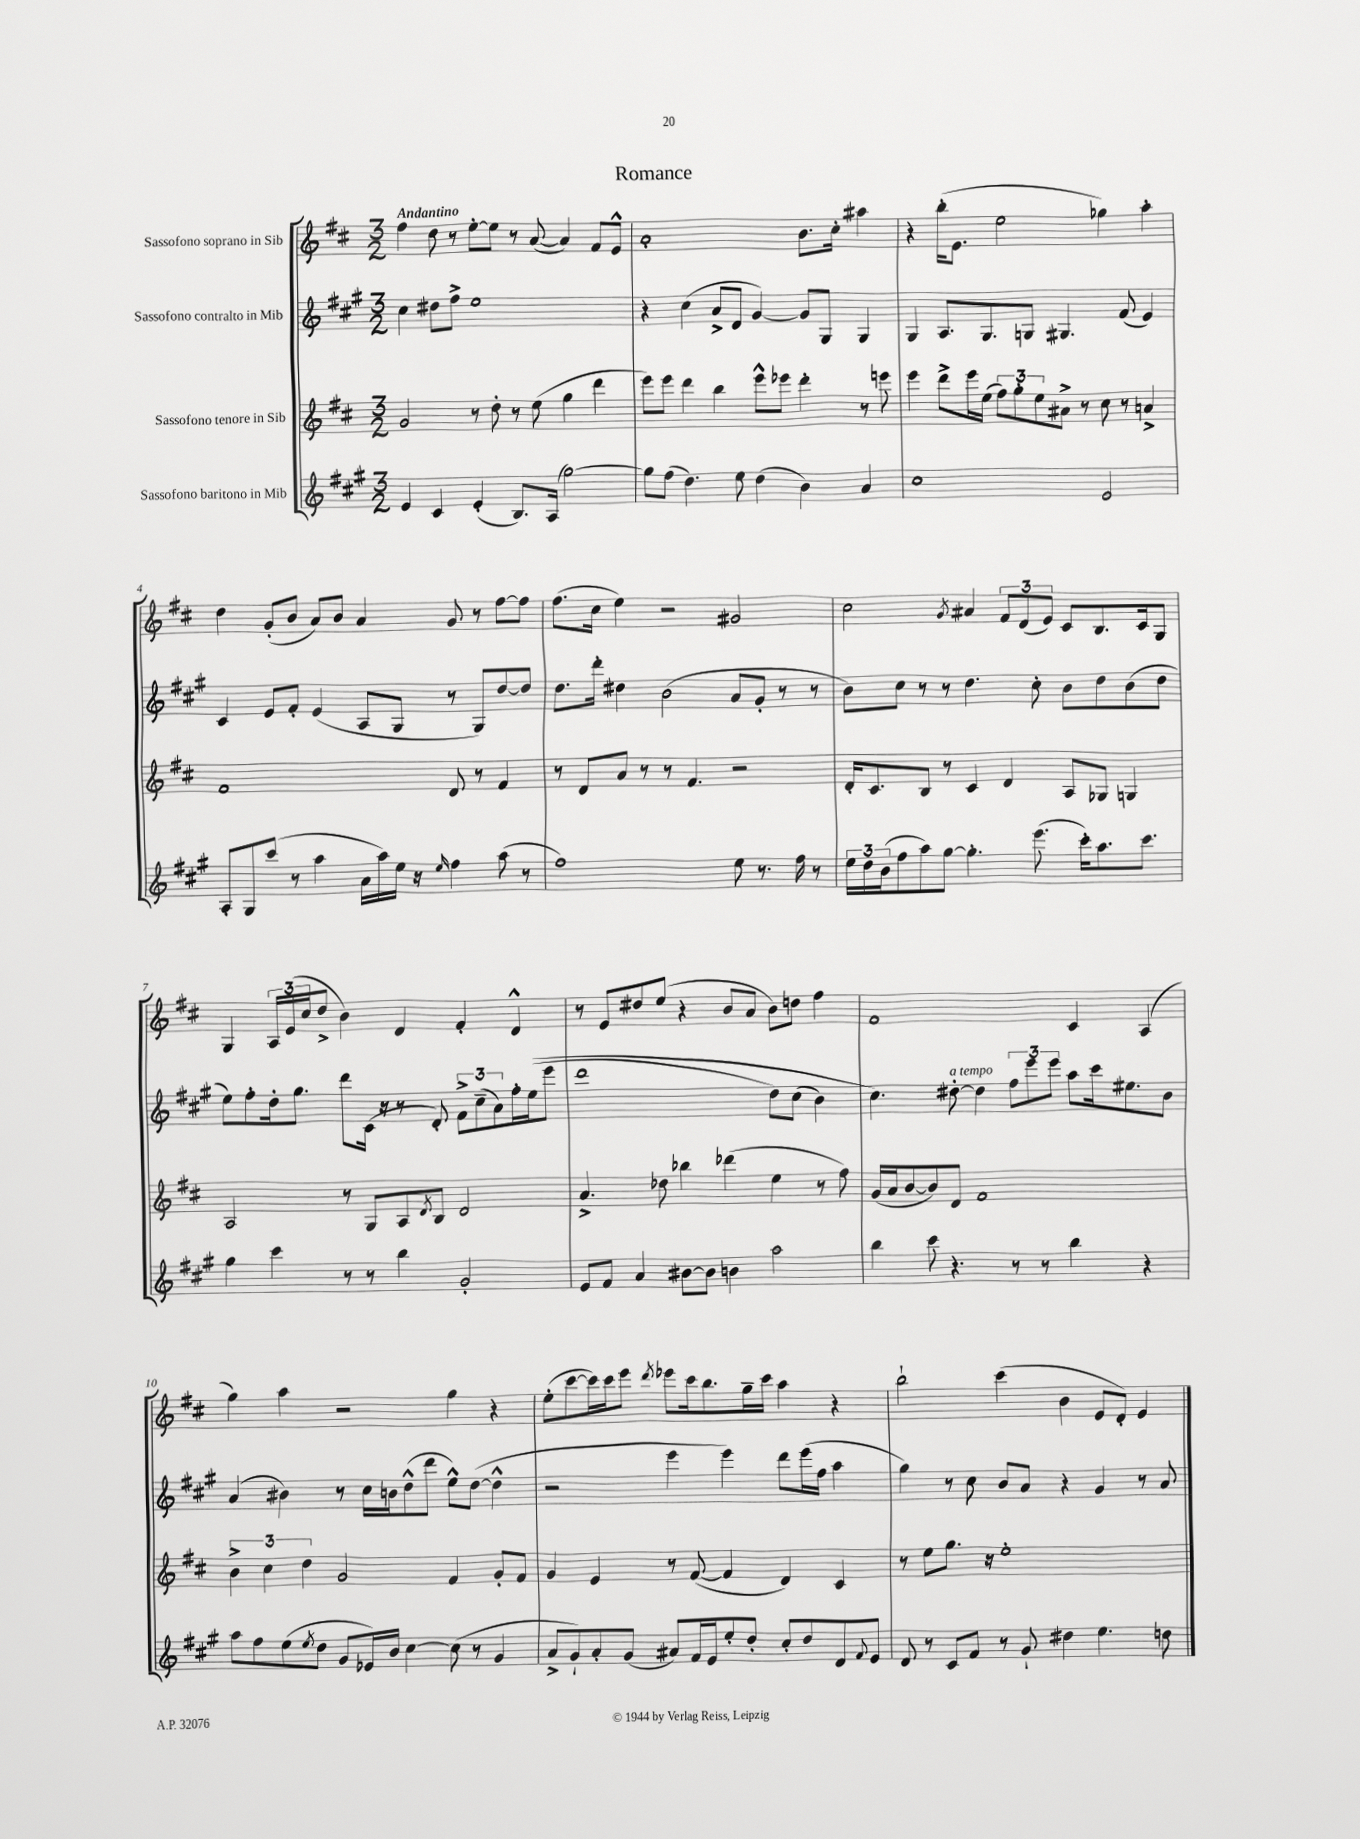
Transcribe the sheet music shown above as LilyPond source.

\header { title = "Romance" }
<<
\new StaffGroup <<
\new Staff = "s0" \with { instrumentName = "Sassofono soprano in Sib" } {
    \clef treble \key d \major \numericTimeSignature \time 3/2 \tempo "Andantino"
    fis''4 d''8 r8 e''8~-. e''8 r8 a'8~( a'4) fis'8 e'8-^ |
    a'1-. b'8. cis''16-. ais''4 |
    r4 b''16-.( e'8. e''2 ges''4) a''4-. |
    d''4 g'8-.( b'8 a'8) b'8 a'4 g'8 r8 fis''8~ fis''8 |
    fis''8.( cis''16 e''4) r2 gis'2 |
    cis''2 \acciaccatura { g'8 } ais'4 \tuplet 3/2 { fis'8 d'8( e'8) } cis'8 b8. cis'16 g8 |
    g4 \tuplet 3/2 { a16 e'16( cis''16 } d''8-> b'4) d'4 fis'4-. d'4-^ |
    r8 e'8 dis''8 e''8( r4 b'8 a'8 b'8) d''8 fis''4 |
    fis'1 cis'4 a4( |
    g''4) a''4 r2 g''4 r4 |
    e''8-.( cis'''8~ cis'''16) cis'''16 e'''8 \acciaccatura { d'''8 } ees'''8 cis'''16 b''8. g''16-- cis'''16 a''4 r4 |
    b''2-! cis'''4( b'4 e'8 d'8-.) e'4 \bar "|." |
}
\new Staff = "s1" \with { instrumentName = "Sassofono contralto in Mib" } {
    \clef treble \key a \major \numericTimeSignature \time 3/2
    cis''4 dis''8 fis''8-> e''1 |
    r4 cis''4( a'8-> d'8 gis'4~) gis'8 gis8 gis4 |
    gis4 a8. gis8. g8 gis4. fis'8( e'4) |
    cis'4 e'8 fis'8-. e'4( a8 gis8 r8 gis8) d''8~ d''8 |
    d''8. d'''16-. dis''4 b'2( a'8 gis'8-. r8 r8 |
    b'8) cis''8 r8 r8 d''4. cis''8-. b'8 d''8 b'8( d''8 |
    e''8) fis''8-. d''16-. gis''8. d'''8 cis'16( r16 r8 d'8-.) \tuplet 3/2 { fis'8-> cis''8--( a'8) } fis''16-. e''16(\( e'''8 |
    d'''1 d''8) cis''8( b'4) |
    cis''4.\) dis''8~-.^\markup { \italic "a tempo" } dis''4 \tuplet 3/2 { fis''8 e'''8 e'''8 } a''8 cis'''16 eis''8. b'8 |
    a'4( bis'4) r8 cis''16 b'16 d''8-^( d'''8 e''8-^) d''8~( d''4-^ |
    r2 e'''4 e'''4) d'''8 e'''16( fis''16 a''4 |
    gis''4) r8 cis''8 b'8 a'8 r4 gis'4 r8 a'8 \bar "|." |
}
\new Staff = "s2" \with { instrumentName = "Sassofono tenore in Sib" } {
    \clef treble \key d \major \numericTimeSignature \time 3/2
    g'2 r8 d''8-. r8 e''8( g''4 d'''4 |
    e'''8) e'''8 d'''4 b''4 e'''8-^ ees'''8 d'''4-. r8 e'''8 |
    e'''4 d'''8-> e'''16 e''16( \tuplet 3/2 { fis''8) g''8-. e''8 } ais'8-> r8 cis''8 r8 a'4-> |
    fis'1 d'8 r8 fis'4 |
    r8 d'8 a'8 r8 r8 fis'4. r2 |
    d'16-. cis'8. b8 r8 cis'4 d'4 a8 ges8 g4 |
    a2 r8 g8 a8 \acciaccatura { d'8 } b8 d'2 |
    a'4.-> des''8 bes''4 des'''4( e''4 r8 fis''8) |
    g'16( a'16 b'8~ b'8) d'8 fis'1 |
    \tuplet 3/2 { b'4-> cis''4 d''4 } g'2 fis'4 g'8-. fis'8 |
    g'4 e'4 r8 fis'8~( fis'4 d'4) cis'4 |
    r8 e''8 g''8. r16 e''1-. \bar "|." |
}
\new Staff = "s3" \with { instrumentName = "Sassofono baritono in Mib" } {
    \clef treble \key a \major \numericTimeSignature \time 3/2
    e'4 cis'4 e'4-.( b8.) a16( gis''2~) |
    gis''8 fis''8( d''4.) e''8 d''4( b'4) a'4 |
    cis''1 e'2 |
    a8-. gis8 cis'''8( r8 a''4 a'16 a''16) e''16 r16 \grace { e''16 } fis''4 a''8( r8 |
    fis''1) e''8 r8. fis''16 r8 |
    \tuplet 3/2 { e''16 d''16 b'16( } fis''8 a''8) gis''8~ gis''4.-. e'''8.( cis'''16-.) a''8. cis'''8. |
    gis''4 cis'''4 r8 r8 b''4 gis'2-. |
    e'8 fis'8 a'4 bis'8~ bis'8 b'4 a''2 |
    b''4 cis'''8 r4. r8 r8 b''4 r4 |
    a''8 fis''8 e''8( \acciaccatura { e''8 } d''8 gis'8 ees'16) b'16 cis''4~ cis''8( r8 gis'4 |
    a'8-> gis'8-!) a'8-. gis'8( ais'8) fis'16 e'16 e''8-. d''8-. cis''8-. d''8 d'8 \appoggiatura { fis'8 } e'8 |
    d'8 r8 cis'8 fis'8 r8 gis'8-! dis''4 e''4. d''8 \bar "|." |
}
>>
>>
